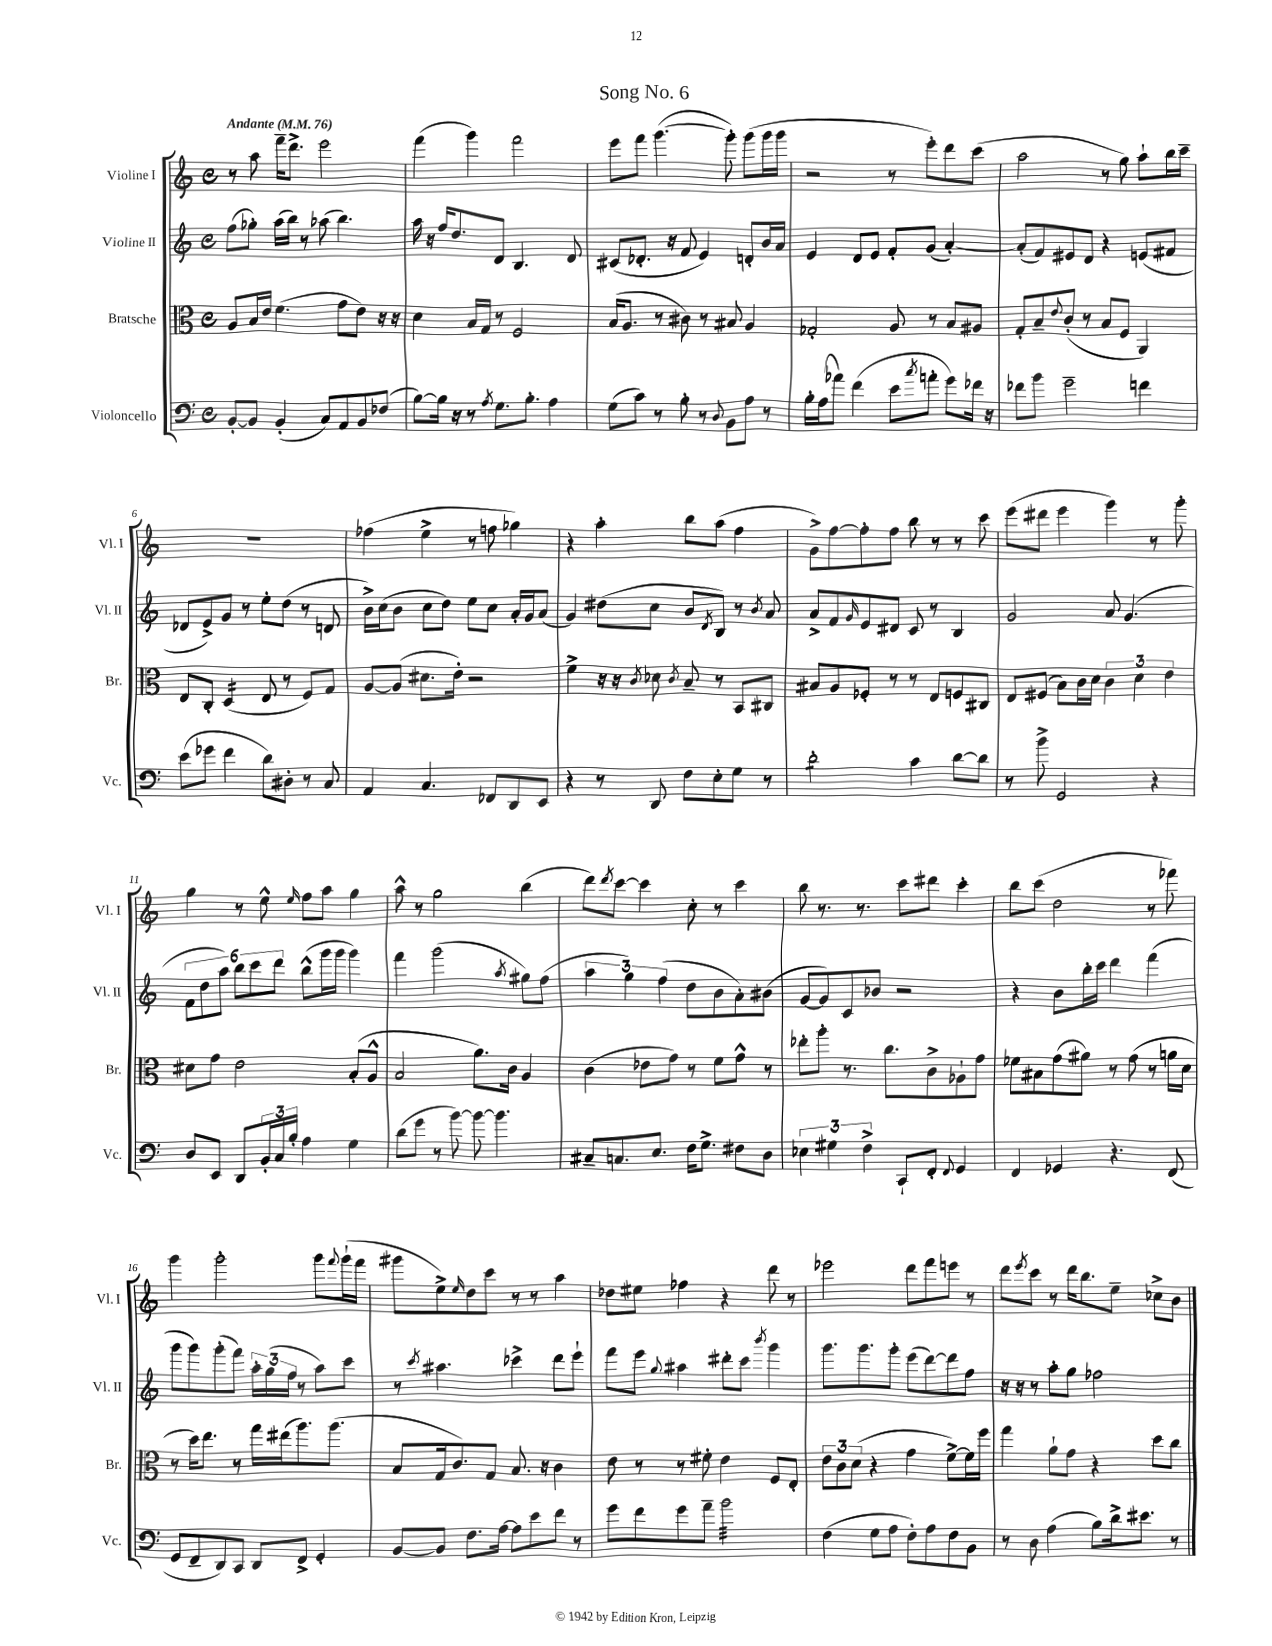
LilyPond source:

\header { title = "Song No. 6" }
<<
\new StaffGroup <<
\new Staff = "s0" \with { instrumentName = "Violine I" shortInstrumentName = "Vl. I" } {
    \clef treble \key c \major \defaultTimeSignature \time 4/4 \tempo "Andante" 4 = 76
    r8 a''8 f'''16-- d'''8.-> e'''2 |
    f'''4( g'''4) f'''2 |
    e'''8 f'''8 g'''4.~( g'''8-.) g'''8( g'''16 g'''16 |
    r2 r8 e'''8-.) d'''8 c'''8( |
    a''2 r8 g''8) a''8-! b''16 c'''16-- |
    R1 |
    fes''4( e''4-> r8 f''8 ges''4) |
    r4 a''4-. b''8 a''8( f''4 |
    g'8->) f''8~ f''8-. f''8 b''8 r8 r8 c'''8 |
    e'''8( dis'''8 e'''4 g'''4) r8 g'''8-. |
    g''4 r8 e''8-^ \grace { e''16 } f''8 a''8 g''4 |
    a''8-^ r8 g''2 b''4( |
    d'''8) \acciaccatura { d'''8 } c'''8~ c'''4 c''8-. r8 c'''4 |
    b''8 r8. r8. c'''8 dis'''8 c'''4-. |
    b''8 c'''8( d''2 r8 fes'''8) |
    g'''4 g'''2-. g'''8 \appoggiatura { f'''8 } g'''16-!( f'''16 |
    gis'''8 e''8->) \grace { e''16 } d''8 c'''8 r8 r8 a''4 |
    des''8 eis''8 fes''4 r4 d'''8 r8 |
    ees'''2 d'''8 f'''8 e'''8 r8 |
    d'''8 \acciaccatura { e'''8 } c'''8 r8 d'''16 b''8. e''8-- ces''8-> b'8 \bar "|." |
}
\new Staff = "s1" \with { instrumentName = "Violine II" shortInstrumentName = "Vl. II" } {
    \clef treble \key c \major \defaultTimeSignature \time 4/4
    f''8( ges''8-.) a''16( b''16) r8 aes''8( b''4.) |
    a''16 r16 f''16 d''8. d'8 b4. d'8 |
    cis'8( des'8.-. r16 f'8 e'4) d'8-. b'16 a'16 |
    e'4 d'8 e'8 f'8-. g'8( a'4~-.) |
    a'8-.( f'8) eis'8 d'8 r4 e'8( fis'8 |
    des'8 e'8->) g'8 r8 e''8-. d''8( r8 d'8 |
    b'16->) c''16( b'8 c''8 d''8) e''8 c''8 a'16-. g'16 a'8( |
    g'4) dis''8( c''8 b'8 \acciaccatura { d'8 } b8) r8 \acciaccatura { b'8 } a'8 |
    a'8-> f'8 \grace { g'16 } e'8 dis'8 c'8 r8 b4 |
    g'2 a'8 g'4.( |
    \tuplet 6/4 { f'8 d''8 a''8) b''8 c'''8 d'''8 } b''8-^( g'''16 g'''16 g'''4) |
    f'''4 g'''2( \acciaccatura { a''8 } gis''8) f''8( |
    \tuplet 3/2 { a''4 g''4) f''4( } d''8 b'8 a'8-.) bis'8( |
    g'8~ g'8) c'8 bes'8 r2 |
    r4 b'8 b''16-. c'''16 d'''4 f'''4( |
    g'''8 g'''8) g'''8-.( f'''8) \tuplet 3/2 { a''16-. g''16( f''16 } r8 a''8) c'''8 |
    r8 \acciaccatura { c'''8 } ais''4. ces'''4-> d'''8 e'''8-! |
    f'''8 e'''8 \appoggiatura { g''8 } ais''4 dis'''8-. c'''8 \acciaccatura { b'''8 } g'''4 |
    g'''8. g'''8. g'''8-. e'''8( d'''8~) d'''8 f''8 |
    r16 r16 r8 a''8-. g''8 fes''2 \bar "|." |
}
\new Staff = "s2" \with { instrumentName = "Bratsche" shortInstrumentName = "Br." } {
    \clef alto \key c \major \defaultTimeSignature \time 4/4
    a8 b16 e'16 f'4.( g'8 e'8) r16 r16 |
    d'4 b16 g16 r8 f2 |
    b16( a8. r8 cis'8) r8 bis8 a4 |
    ges2-. a8 r8 b8 ais8 |
    g8-. b8-- \appoggiatura { e'8 } c'8-.( r8 b8 f8 a,4) |
    e8 c8-. d4:16( e8 r8 f8) g8 |
    a8~ a8( dis'8. e'16-.) r2 |
    f'4-> r16 r16 \acciaccatura { c'8 } des'8 \acciaccatura { c'8 } b8-- r8 b,8 cis8 |
    bis8 a8 fes8-. r8 r8 e8 f8 cis8 |
    e8 fis8( b8) c'16 d'16 \tuplet 3/2 { c'4 d'4 e'4 } |
    dis'8 g'8 e'2 b8-.( a8-^ |
    b2 a'8.) c'16 a4 |
    c'4( ees'8 g'8) r8 f'8 g'8-^ r8 |
    ees''8-. a''8-. r8. c''8. c'8-> aes8-! g'8 |
    fes'8 bis8 g'8( ais'8) r8 g'8( r8 a'16 d'16 |
    r8 d''16) e''8. r8 g''16 eis''16( a''8.) a''8.( |
    b8 g16 c'8.) g8 b8. r16 c'4 |
    e'8 r8 r8 fis'8-. e'4 f8 e8-. |
    \tuplet 3/2 { e'8 c'8 d'8( } r4 g'4 f'8~->) f'16 f''16 |
    g''4 a'8-! g'8 r4 d''8 c''8 \bar "|." |
}
\new Staff = "s3" \with { instrumentName = "Violoncello" shortInstrumentName = "Vc." } {
    \clef bass \key c \major \defaultTimeSignature \time 4/4
    b,8~-. b,8 b,4-.( c8) a,8 b,8 fes8( |
    b8~) b16 r16 r8 \acciaccatura { a8 } g8. b8.-. a4 |
    g8( c'8) r8 b8-. r8 \appoggiatura { d8 } b,8 a8 r8 |
    b16-. a16( aes'8) f'4( e'8 \acciaccatura { c''8 } a'8-. g'8) fes'16 r16 |
    fes'8 b'8 g'2-- f'4 |
    e'8( ges'8 f'4 d'8) dis8-. r8 c8 |
    a,4 c4. fes,8 d,8 e,8 |
    r4 r8 d,8 f8 e8-. g8 r8 |
    d'2:8-. c'4 d'8~ d'8 |
    r8 b'8-> g,2 r4 |
    d8 e,8 d,8 \tuplet 3/2 { b,16-. c16 b16-. } a4 g4 |
    d'8( g'8 r8 b'8~) b'8~ b'4. |
    cis8-- c8. e8. f16 g8.-> fis8 d8 |
    \tuplet 3/2 { ees4 gis4 f4-> } c,8-! f,8-. \appoggiatura { f,8 } g,4 |
    f,4 ges,4 r4. f,8( |
    g,8 f,8-- d,8) c,8 d,8 f,8-> g,4-. |
    b,8~ b,8 f8. a16~ a8 e'8 f'8 r8 |
    g'8 f'8 g'8 a'8-- b'2:32 |
    f4( g8 a8 f8-.) a8 f8 b,8 |
    r8 d8 a4( b8) d'16-> eis'8. r8 \bar "|." |
}
>>
>>
